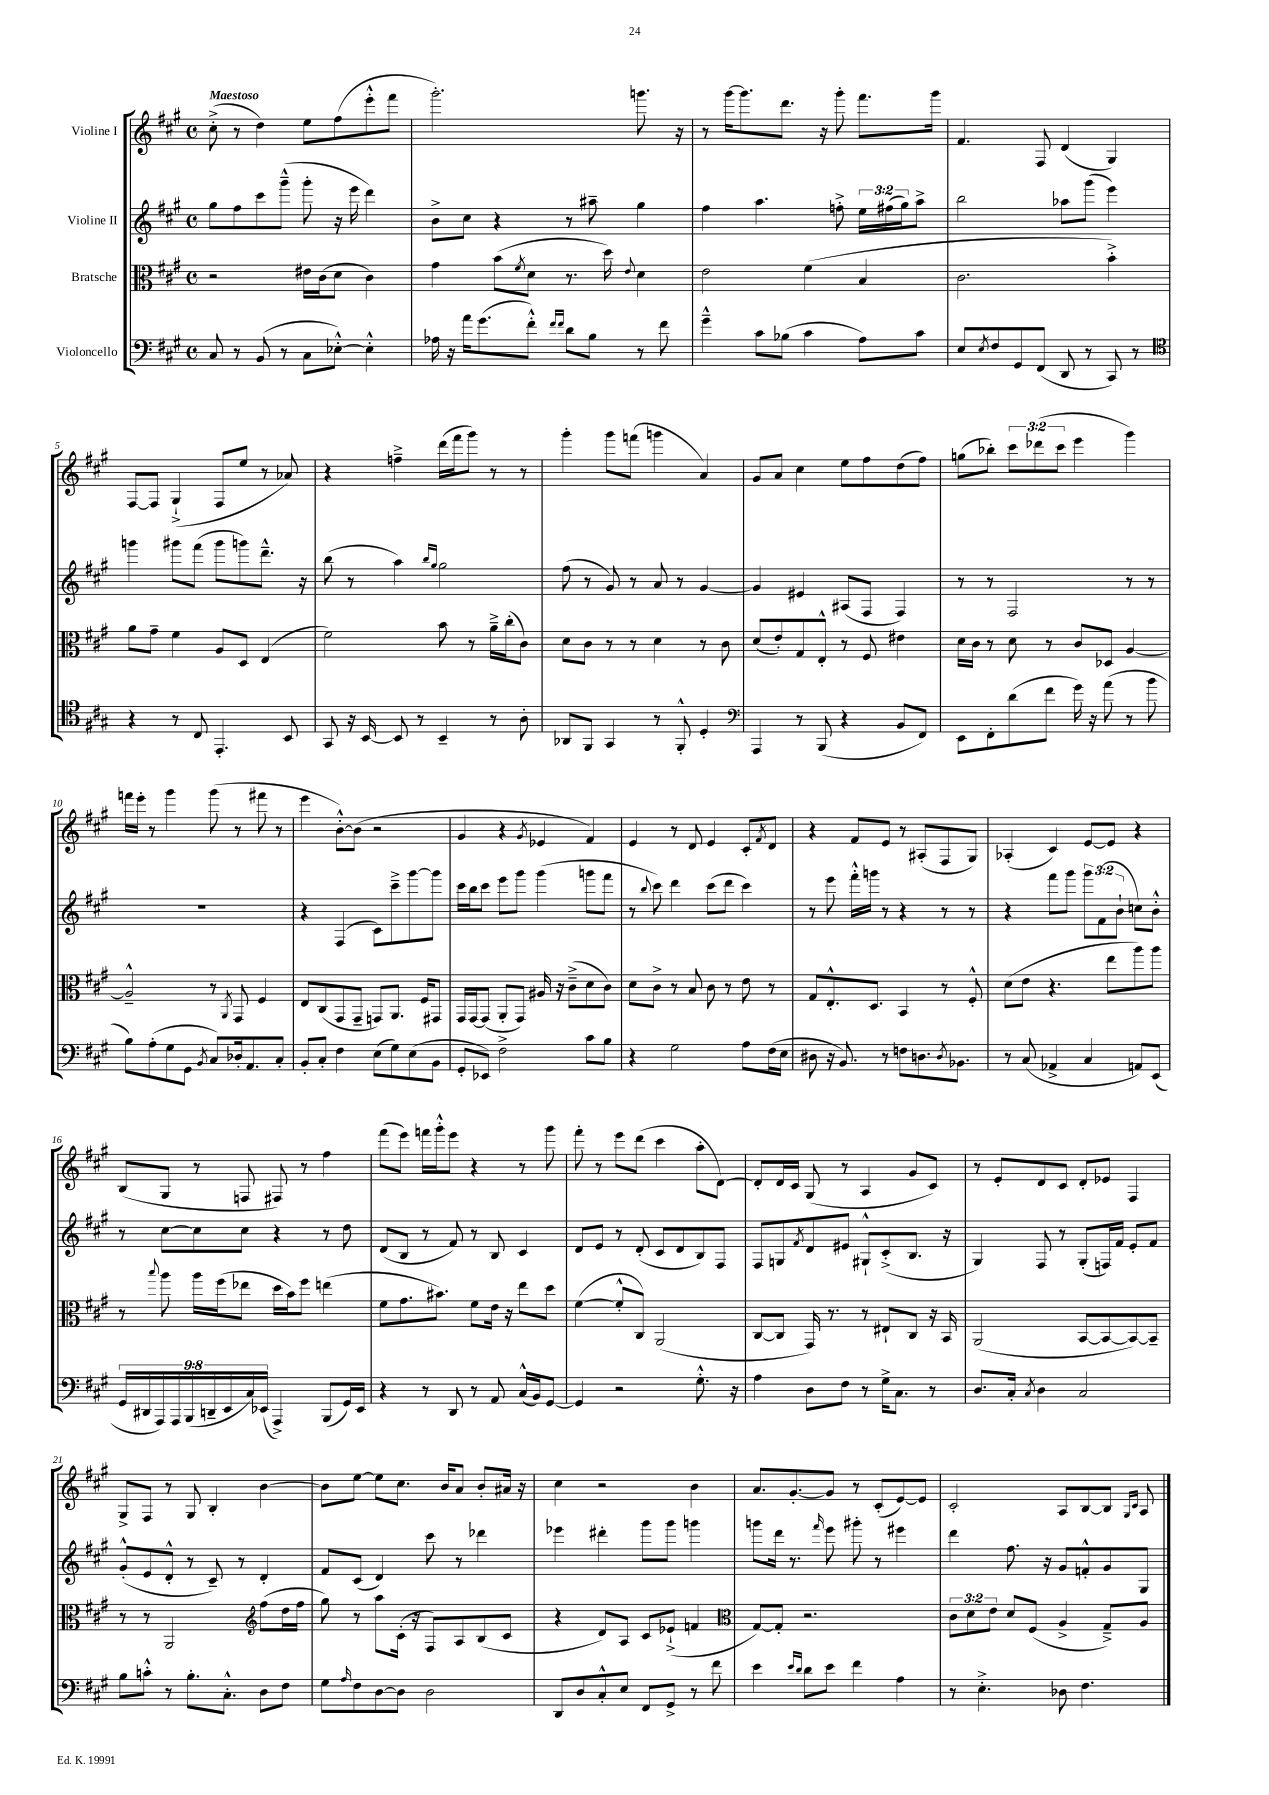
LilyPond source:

<<
\new StaffGroup <<
\new Staff = "s0" \with { instrumentName = "Violine I" } {
    \clef treble \key a \major \defaultTimeSignature \time 4/4 \override Staff.TupletNumber.text = #tuplet-number::calc-fraction-text \tempo "Maestoso"
    cis''8-.->( r8 d''4) e''8 fis''8( e'''8-.-^ fis'''8 |
    gis'''2.-.) g'''8. r16 |
    r8 gis'''16~ gis'''8. d'''8. r16 gis'''8-. fis'''8. gis'''16 |
    fis'4. fis8 d'4( gis4) |
    fis8~ fis8 gis4-!->( fis8 e''8 r8 aes'8) |
    r4 f''4---> d'''16( fis'''16 gis'''8) r8 r8 |
    gis'''4-. gis'''8 f'''8( g'''4 a'4) |
    gis'8 a'8 cis''4 e''8 fis''8 d''8( fis''8) |
    g''8( bes''8-.) \tuplet 3/2 { cis'''8 des'''8( cis'''8 } e'''4 gis'''4) |
    f'''16 e'''16-. r8 gis'''4 gis'''8( r8 fis'''8 r8 |
    e'''4 b'8~-.-^) b'8( r2 |
    gis'4 r4 \acciaccatura { gis'8 } ees'4 fis'4) |
    e'4 r8 d'8 e'4 cis'8-. \acciaccatura { fis'8 } d'8 |
    r4 fis'8 e'8 r8 ais8-.( fis8 gis8) |
    aes4-.( cis'4) e'8~ e'8 r4 |
    b8( gis8 r8 f8 fis8) r8 fis''4 |
    fis'''8( e'''8) f'''16 gis'''16-.-^ e'''8 r4 r8 gis'''8 |
    fis'''8-. r8 e'''8 d'''8( cis'''4 a''8-. d'8~) |
    d'8-. d'16 cis'16 gis8( r8 a4 gis'8 cis'8) |
    r8 e'8-. d'8 cis'8 d'8-. ees'8 fis4 |
    gis8-> fis8 r8 gis8 b4-. b'4~ |
    b'8 e''8~ e''8 cis''8. b'16 a'8 b'8-. ais'16 r16 |
    cis''4 r2 b'4 |
    a'8. gis'8.~-. gis'8 r8 cis'8-.( e'8~) e'8 |
    cis'2-. a8 b8~ b8 \grace { gis16 cis'16 } a8 \bar "|." |
}
\new Staff = "s1" \with { instrumentName = "Violine II" } {
    \clef treble \key a \major \defaultTimeSignature \time 4/4 \override Staff.TupletNumber.text = #tuplet-number::calc-fraction-text
    gis''8 fis''8 cis'''8 gis'''8---^( gis'''8-. r16 e'''16 d'''4) |
    b'8-> cis''8 r4 r8 ais''8-- gis''4 |
    fis''4 a''4. f''8-.-> \tuplet 3/2 { e''16 fis''16( gis''16) } a''8-> |
    b''2 aes''8 gis'''8( e'''4) |
    g'''4 gis'''8 fis'''8( gis'''8 g'''8) d'''8.---^ r16 |
    b''8( r8 a''4) \grace { b''16 gis''16 } gis''2 |
    fis''8( r8 gis'8) r8 a'8 r8 gis'4~ |
    gis'4 eis'4 ais8( fis8 fis4) |
    r8 r8 fis2 r8 r8 |
    R1 |
    r4 fis4( cis'8) cis'''8---> gis'''8~ gis'''8 |
    cis'''16 b''16 cis'''8 e'''8 gis'''8 gis'''4( g'''8 fis'''8 |
    r8 \appoggiatura { b''8 } cis'''8) d'''4 cis'''8( d'''8 cis'''4) |
    r8 e'''8 fis'''16-.-^ g'''16 r8 r4 r8 r8 |
    r4 fis'''8 gis'''8 \tuplet 3/2 { gis'''8 fis'8( b'8-! } c''8) b'8-.-^ |
    r8 cis''8~ cis''8 cis''8 r4 r8 d''8 |
    d'8( b8 r8 fis'8) r8 b8 cis'4 |
    d'8 e'8 r8 d'8-.( cis'8 d'8 b8) fis8 |
    fis8 g8 \acciaccatura { fis'8 } d'8 eis'8 gis8-!-^ cis'8-.->( b8. r16 |
    gis4) fis8 r8 gis8-.( f16) fis'16 e'8-. fis'8 |
    gis'8-.-^( e'8 d'8-.-^ r8 cis'8--) r8 d'4-. |
    fis'8 cis'8( d'4) cis'''8 r8 des'''4 |
    ees'''4 dis'''4-. gis'''8 gis'''8 g'''4 |
    g'''8 d'''16 r8. \grace { fis'''16 } e'''8 gis'''8-. r8 eis'''4 |
    d'''4 fis''8. r16 gis'8 f'8-.-^ gis'8 gis8 \bar "|." |
}
\new Staff = "s2" \with { instrumentName = "Bratsche" } {
    \clef alto \key a \major \defaultTimeSignature \time 4/4 \override Staff.TupletNumber.text = #tuplet-number::calc-fraction-text
    r2 eis'16 cis'16( d'8 cis'4) |
    gis'4 b'8( \acciaccatura { fis'8 } d'8 r8. d''16) \appoggiatura { e'8 } d'4 |
    e'2 fis'4( b4 |
    cis'2. b'4-.->) |
    a'8 gis'8-- fis'4 a8 d8 e4( |
    fis'2) b'8 r8 a'16---> cis''16-.( cis'8) |
    d'8 cis'8 r8 r8 d'4 r8 cis'8 |
    d'8( e'8-.) gis8 e8-.-^ r8 fis8 eis'4 |
    d'16 cis'16 r8 d'8 r8 cis'8 des8 a4~ |
    a2---^ r8 \acciaccatura { a,8 } gis,8 fis4 |
    e8 cis8( gis,8 gis,8-- g,8) a,8. fis16 gis,8 |
    gis,16 gis,16~ gis,8( a,8-. gis,8) ais16 r16 cis'8--->( d'8 cis'8) |
    d'8 cis'8-> r8 b8 cis'8 r8 e'8 r8 |
    gis8 e8.-.-^ d8. b,4 r8 fis8-.-^ |
    d'8( e'8 r4. e''8 a''8) a''8 |
    r8 \appoggiatura { b''8 } a''8 a''16 fis''16( ees''8 d''16 b'16) fis''8 e''4( |
    fis'8 gis'8. bis'8.) fis'8 e'16 r16 e''8 d''8 |
    fis'4~( fis'8-.-^ cis8) a,2( |
    cis8~ cis8 gis,16) r8. r8 eis8-! cis8 r16 b,16 |
    a,2( b,8~ b,8~ b,8~) b,8-- |
    r8 r8 a,2 \clef treble fis''8( d''16 fis''16 |
    gis''8) r8 a''8 cis'16-.( r16 fis8) a8 b8( cis'8 |
    r4 d'8) a8 cis'8 ees'8-!->( f'4 |
    \clef alto gis8~) gis8-. r2. |
    \tuplet 3/2 { cis'8 d'8 e'8 } d'8 fis8( a4-> gis8--->) a8 \bar "|." |
}
\new Staff = "s3" \with { instrumentName = "Violoncello" } {
    \clef bass \key a \major \defaultTimeSignature \time 4/4 \override Staff.TupletNumber.text = #tuplet-number::calc-fraction-text
    cis8 r8 b,8( r8 cis8 ees8~-.-^) ees4-.-^ |
    aes16 r16 a'16 gis'8.( fis'8-.-^) \grace { fis'16 fis'16 } d'8 b8 r8 fis'8 |
    gis'4---^ cis'8 bes8( cis'4 a8) cis'8 |
    e8 \acciaccatura { e8 } fis8 gis,8 fis,8( d,8 r8 cis,8) r8 |
    \clef tenor r4 r8 cis8 e,4.-. b,8 |
    gis,8 r16 b,16~ b,8 r8 b,4-- r8 a8-. |
    aes,8 fis,8 gis,4 r8 fis,8-.-^ d4-. |
    \clef bass a,,4 r8 b,,8( r4 b,8 fis,8) |
    e,8 fis,8-. d'8( fis'8 gis'16) r16 a'8( r8 b'8 |
    b8) a8-.( gis8 gis,8 \acciaccatura { b,8 } cis8) des16-. a,8. cis8-. |
    b,8-. cis8-. fis4 e8( gis8) e8( b,8 |
    gis,8-. ees,8) fis2-> cis'8 b8 |
    r4 gis2 a8 fis16( e16 |
    dis8 r16 b,8.) r8 f8 d8. \acciaccatura { d8 } bes,8. |
    r8 cis8( aes,4-> cis4 a,8) e,8( |
    \tuplet 9/8 { gis,16 dis,16 a,,16) a,,16 b,,16( d,16-- e,16 cis16) ees,16( } a,,4->) b,,8( gis,16) ees,16 |
    r4 r8 d,8 r8 a,8 cis16-^( b,16) gis,8~ |
    gis,4 r2 gis8.-.-^ r16 |
    a4 d8 fis8 r8 gis16-> cis8. r8 |
    d8. cis16-. \acciaccatura { cis8 } d4 cis2 |
    b8 c'8-.-^ r8 b8.-. cis8.-.-^ d8 fis8 |
    gis8 \grace { a16 } fis8 d8~ d8 d2 |
    d,8 d8 cis8-.-^ e8 fis,8 gis,8-> r8 fis'8 |
    e'4 \grace { e'16 d'16 } d'8 e'8 fis'4 a4 |
    r8 e4.-.-> des8 fis4. \bar "|." |
}
>>
>>
